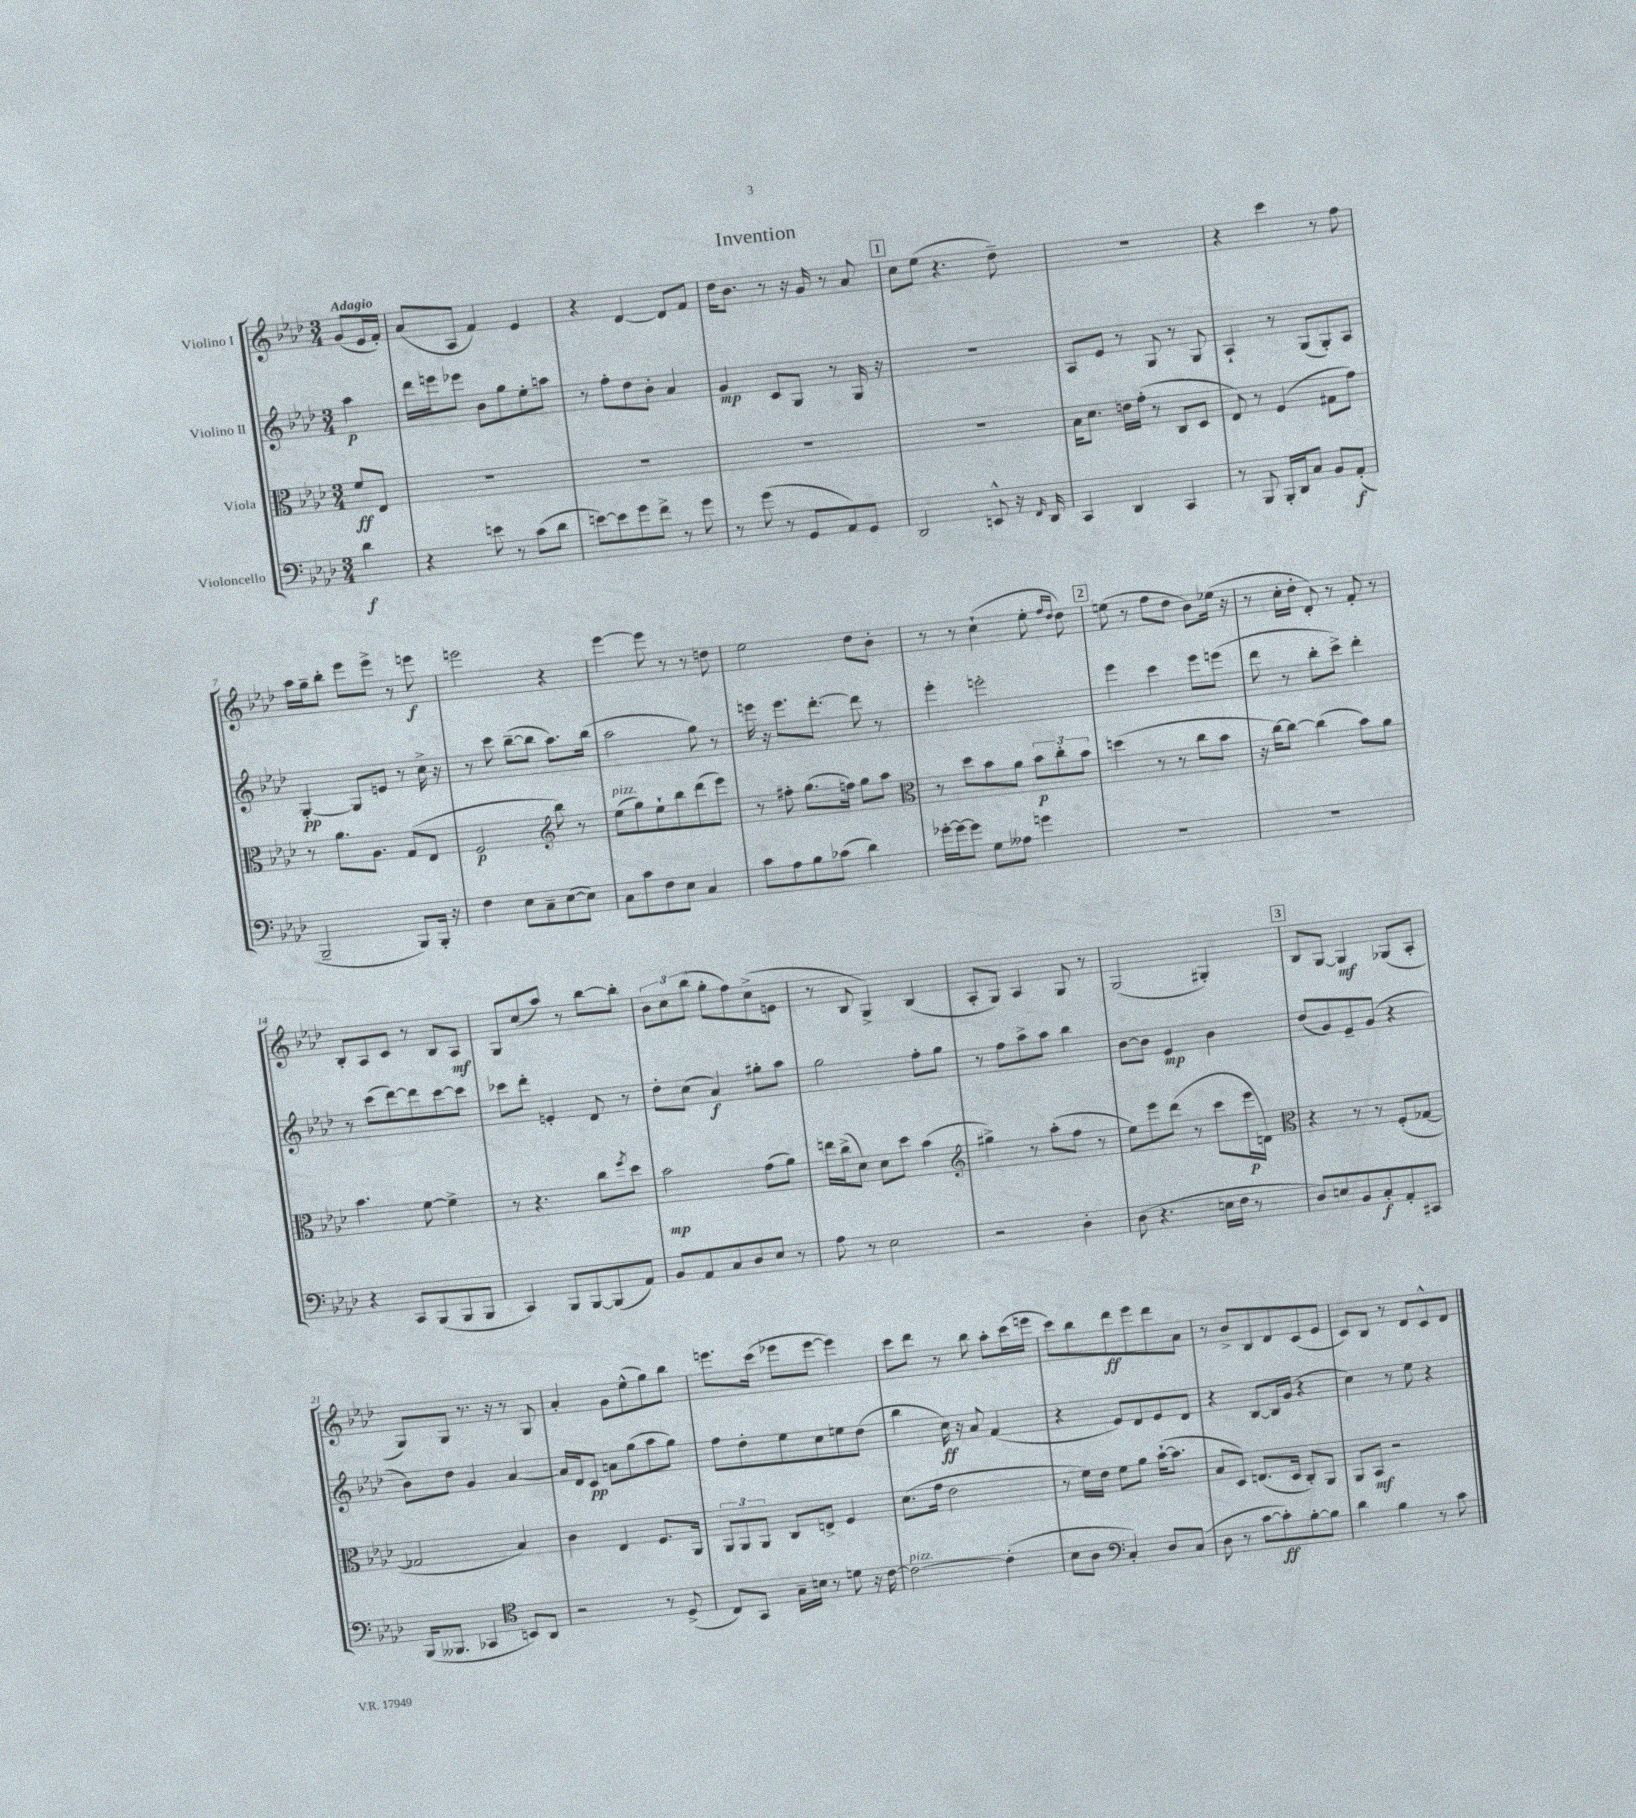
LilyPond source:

\header { title = "Invention" }
<<
\new StaffGroup <<
\new Staff = "s0" \with { instrumentName = "Violino I" } {
    \clef treble \key aes \major \numericTimeSignature \time 3/4 \partial 4 \tempo "Adagio"
    g'8( ees'16 f'16-.) |
    aes'8( aes8 f'4) ees'4 |
    r4 des'4~ des'8 f'8 |
    des''16 bes'8. r8 r16 g'16 r8 aes'8 |
    \mark \markup { \box "1" } c''8 ees''8( r4. des''8--) |
    R2. |
    r4 c'''4 r8 f''8 |
    aes''16 g''16-- bes''8-. ees'''8 ees'''8-> r8 e'''8\f |
    e'''2 r4 |
    ees'''4~ ees'''8 r8 r8 d''8 |
    ees''2 des''8 bes'8-. |
    r8 r8 c''4-!( ees''8-. \grace { f''16 des''16 } des''8) |
    \mark \markup { \box "2" } e''8( r8 f''8 des''8 bes'8) ees''16( r16 |
    r8 c''16-. des''16-. des'8-.) r8 f'8-. r8 |
    bes8-. aes8 c'8 r8 bes8 aes8\mf |
    g8 c''8( aes''8) r8 bes''8~ bes''8-. |
    \tuplet 3/2 { bes'8 c''8 bes''8( } g''8-. f''8) c''8->( e'8 |
    r8 bes8 g4->) bes4( |
    aes8-. g8) aes4 g8 r8 |
    g2( gis4-.) |
    \mark \markup { \box "3" } bes8 g8~ g4\mf ges8( aes8-. |
    g8) g8 r8. r16 r8 g8 |
    aes'4-. g'8 ees''8-^( g''8) bes''8 |
    e'''8. c'''16( ees'''8 ees'''8~ ees'''4) |
    c'''8 des'''8 r8 bes''8 aes''8-. c'''16( e'''16 |
    c'''8) bes''8 des'''8\ff ees'''8 des'''8 aes'8 |
    r8 bes'8-> bes8 des'8 c'8( ees'8 |
    c'8) bes8 r8 des'8 c'8-^ des'8 \bar "|." |
}
\new Staff = "s1" \with { instrumentName = "Violino II" } {
    \clef treble \key aes \major \numericTimeSignature \time 3/4 \partial 4
    aes''4\p |
    des'''16 e'''16 ees'''8 bes'8 g''8 ees''8-. a''8 |
    r8 f''8-. des''8 bes'8-. aes'4 |
    g'4\mp c'8 g8 r8 g16 r16 |
    \mark \markup { \box "1" } R2. |
    aes8 ees'8 r8 g8 r8 g8 |
    aes4-! r8 g8( g8-.) aes8 |
    g4~-.\pp g8 e'8 r8 c''16-> r16 |
    r8 c'''8 bes''8~--( bes''8 aes''8.) bes''16( |
    aes''2 g''8) r8 |
    e'''16 r16 e'''8. des'''8.~-. des'''8 r8 |
    ees'''4-. e'''2-. |
    \mark \markup { \box "2" } ees'''4 c'''4 ees'''8 e'''8( |
    des'''8 r8 bes''8-. c'''8->) des'''4-. |
    r8 c'''8( des'''8~) des'''8 c'''8~ c'''8 |
    ces'''8 des'''8-. e'4-. des'8 r8 |
    des''8-. c''8( aes'4\f) gis''8-. aes''8 |
    g''2 f''8-. g''8 |
    r8 f''8 aes''8-> aes''8 bes''4 |
    bes'8~ bes'8 ees'4\mp bes'4 |
    \mark \markup { \box "3" } des''8( g'8) ees'8-- g'8( r4 |
    bes'8) des''8 g'4 aes'4~ |
    aes'16 des'16 c'8\pp a'8 g''8( aes''8 g''8) |
    f''8 des''8-. ees''8 c''8 e''8 des''8( |
    bes''4 c''16\ff) r16 aes'8 f'4( |
    r4 ees'8) des'8 ees'8 des'8 |
    r4 bes8~ bes16 g'16( r4 |
    c''4) r8 ees''8 r4 \bar "|." |
}
\new Staff = "s2" \with { instrumentName = "Viola" } {
    \clef alto \key aes \major \numericTimeSignature \time 3/4 \partial 4
    f'8\ff ees8 |
    R2. |
    R2. |
    R2. |
    \mark \markup { \box "1" } R2. |
    bes16 des'8. e'16 g'16-.( r8 c8 des8 |
    ees8) r8 f4( gis8 g'8) |
    r8 aes'8. aes8. g8( ees8 |
    f2\p \clef treble bes''8) r8 |
    ees''8^\markup { \italic "pizz." }( g''8) ees''8-! bes''8 des'''8( ees'''8) |
    r8 fis''8-. g''8.( f''16) g''8 aes''8 |
    \clef alto r8 des''8 bes'8 aes'8 \tuplet 3/2 { bes'8\p c''8-. bes'8 } |
    \mark \markup { \box "2" } d''4( r8 r8 c''8 bes'8 |
    r16 c''16~) c''8~ c''4( bes'8) aes'8 |
    bes'4. f'8~ f'4-> |
    r8 r4. c''8 \acciaccatura { f''8 } des''8 |
    bes'2\mp g'8( aes'8) |
    e''16 c''16->( des'8) des'8 des''8 bes'4( |
    \clef treble gis''4->) r8 aes''8-.( f''8 r8 |
    ees''8) ees'''8 des'''8( r8 c'''8 ees'''16\p d'16) |
    \mark \markup { \box "3" } \clef alto r4 r8 r8 f8-.( ges8~ |
    ges2 bes4) |
    c'4 ees4 f8. aes,16 |
    \tuplet 3/2 { aes,8 aes,8 aes,8 } c8 e8-> f4 |
    des'8.( g'16 ees'2 |
    r8 f'16) ees'16 f'8 aes'8 bes'16~-!( bes'8. |
    bes8 des8) e8.( des16 c8-.) aes,8 |
    aes,8 bes,8\mf r2 \bar "|." |
}
\new Staff = "s3" \with { instrumentName = "Violoncello" } {
    \clef bass \key aes \major \numericTimeSignature \time 3/4 \partial 4
    des'4\f |
    r4 e'8 r8 c'8( des'8 |
    e'8~) e'8 g'8 f'8-> r8 g'8 |
    r8 g'8( r8 g,8 aes,8) g,8 |
    \mark \markup { \box "1" } des,2 e,8-^ r16 \grace { f,16 } des,16 |
    c,4 des,4 c,4 |
    r8 bes,,8 bes,,16-. des,16 c8 bes,8 aes,8-.\f( |
    bes,,2-- bes,,8) bes,,16-. r16 |
    f4 ees8 c8-- ees8~( ees8) |
    c8 c'8 f8 ees8 c4 |
    c'8 aes8 bes8 ces'8( des'4) |
    ges'16~-. ges'16~ ges'8 g8 aeses8 g'4 |
    \mark \markup { \box "2" } R2. |
    R2. |
    r4 c,8 bes,,8( bes,,8 bes,,8 |
    c,4) bes,,8 bes,,8~ bes,,8( aes,8) |
    bes,8 aes,8 c8 des8 ees8 r8 |
    aes8 r8 ees2 |
    r2 des4-. |
    des8( r4. e16 f16 r8 |
    \mark \markup { \box "3" } des8) e8 bes,8 c8-.\f aes,8-. cis,8 |
    bes,,16( beses,,8. ces,4 \clef tenor b,8) aes,8 |
    r2 r8 des8->( |
    c8) g,8 g16-- b16 r8 d'8 r16 c'16~ |
    c'2~^\markup { \italic "pizz." } c'4-.( |
    bes8 aes8 \clef bass c4-.) des8 c8( |
    des8 r8 c'8~ c'8-.\ff) bes8~-. bes8 |
    des'4 bes4 r8 c'8 \bar "|." |
}
>>
>>
